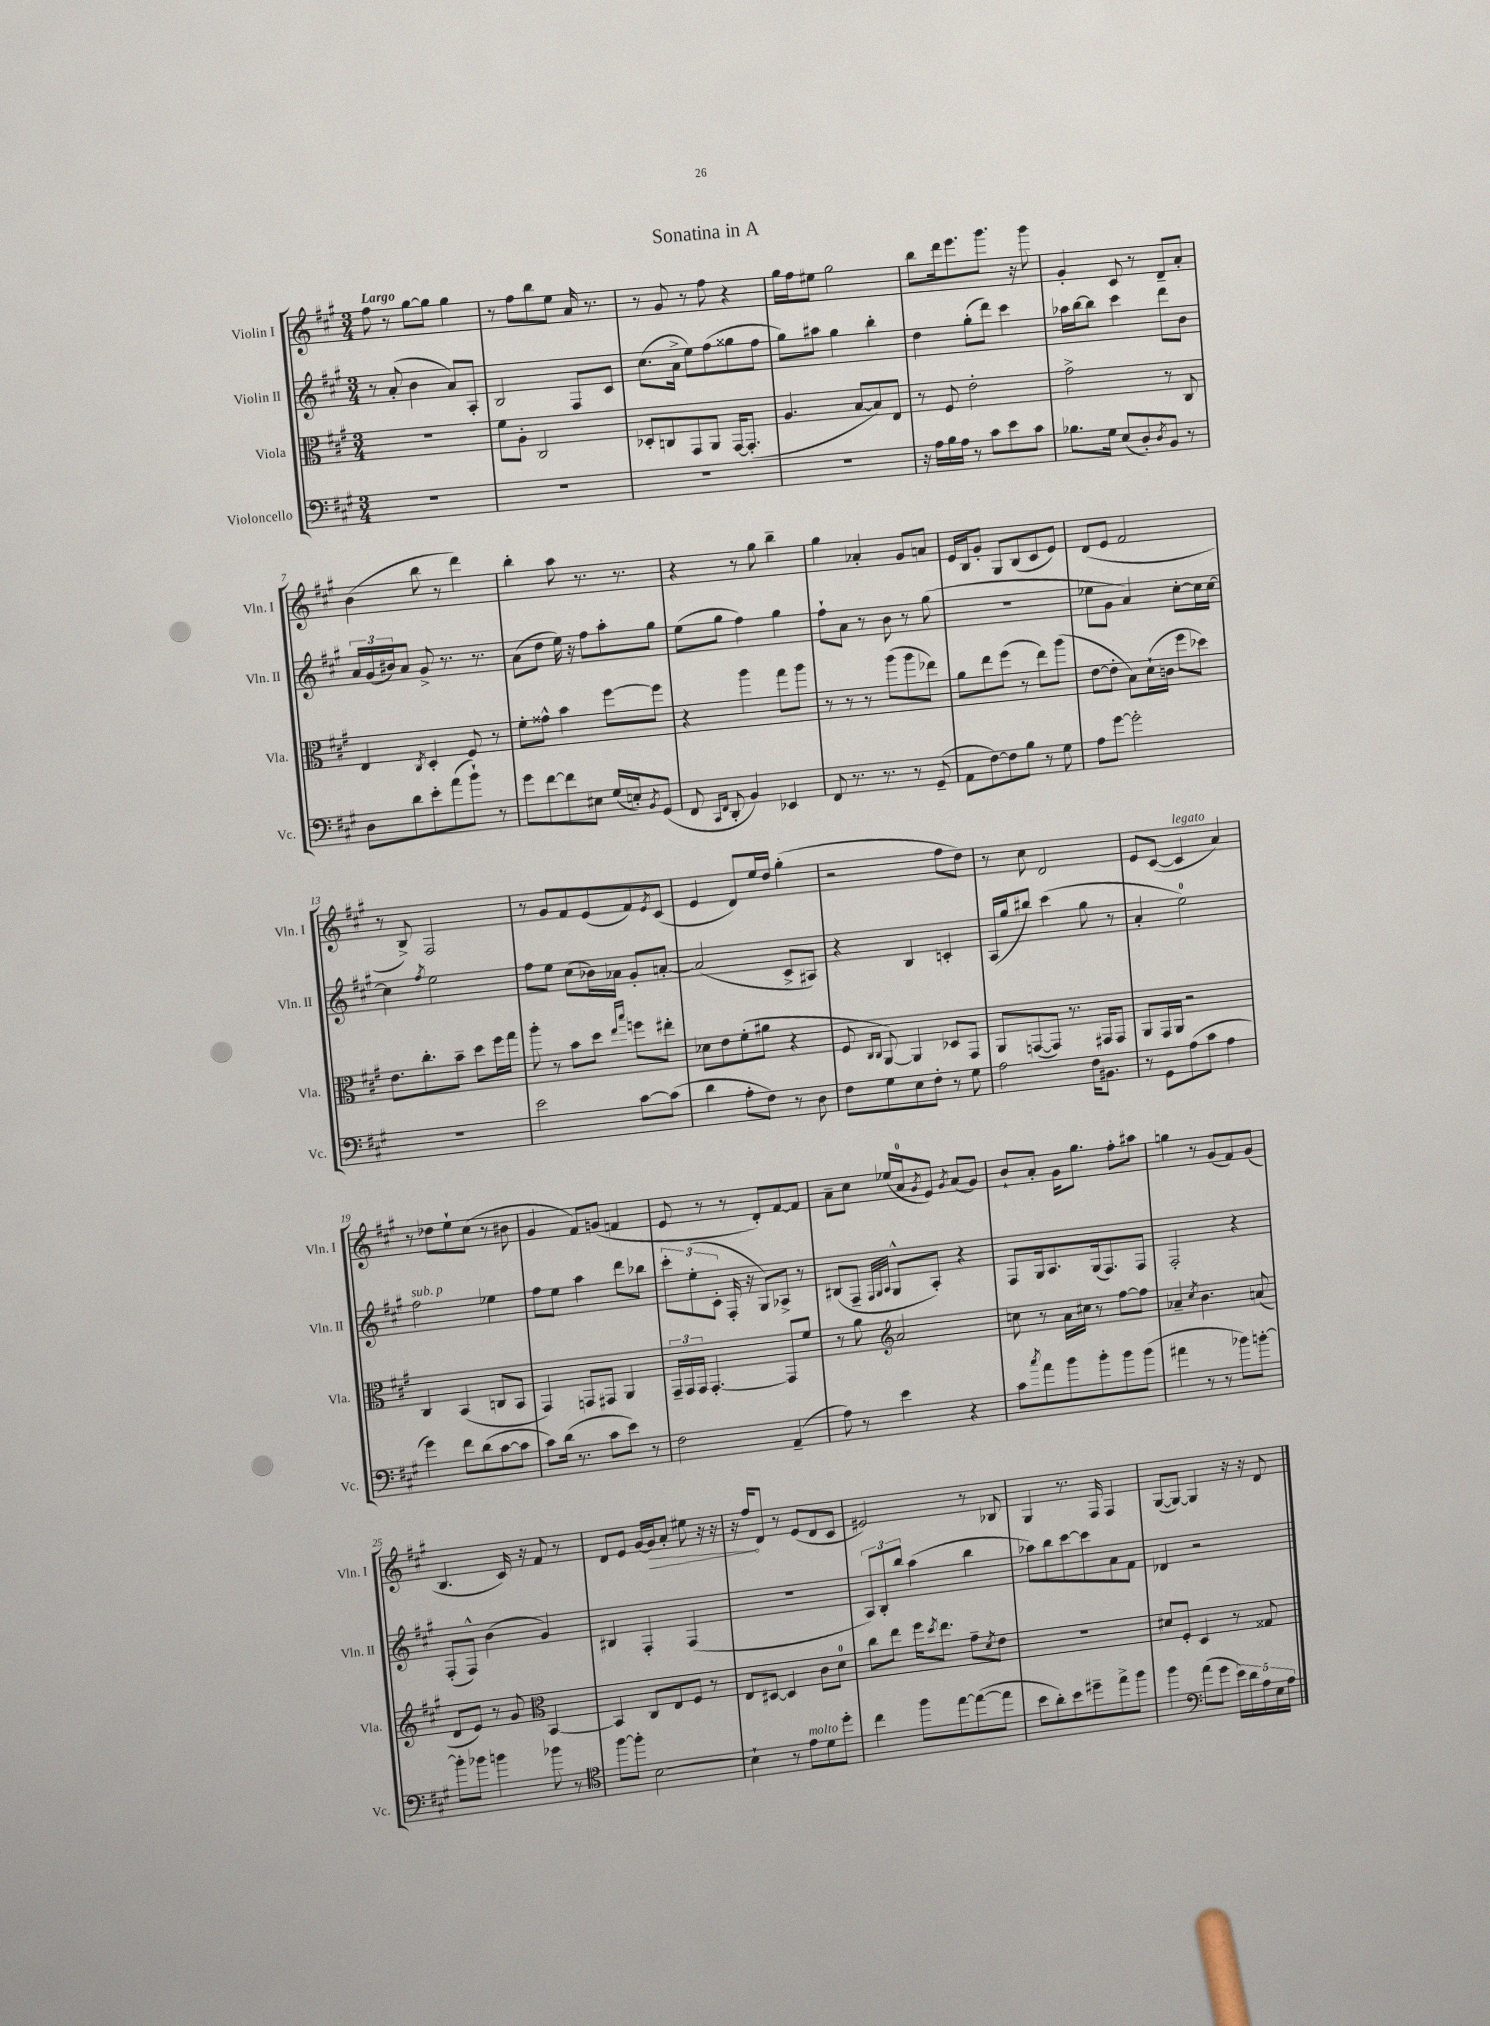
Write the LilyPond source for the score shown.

\header { title = "Sonatina in A" }
<<
\new StaffGroup <<
\new Staff = "s0" \with { instrumentName = "Violin I" shortInstrumentName = "Vln. I" } {
    \clef treble \key a \major \numericTimeSignature \time 3/4 \tempo "Largo"
    fis''8 r8 gis''8~ gis''8 gis''4 |
    r8 fis''8 b''8 e''8 a'16 r8. |
    r8 gis'8 r8 fis''8 r4 |
    gis''16 fis''16 eis''8 gis''2 |
    b''8 d'''16 e'''8. gis'''8. r16 gis'''8 |
    gis'4-. cis'8 r8 d'8-- a'8-. |
    b'4( b''8 r8 d'''4) |
    b''4-. a''8 r8. r8. |
    r4 r8 gis''8 b''4-- |
    gis''4 aes'4-. gis'8 a'8 |
    e'16 b16 gis'8-. gis8 b8( cis'8 e'8) |
    d'8( e'8 fis'2 |
    r8 b8->) fis2 |
    r8 gis'8 fis'8 e'8( fis'8) \acciaccatura { e'8 } cis'8( |
    e'4 d'8) e''16 d''16 gis''4-.( |
    r2 fis''8 d''8) |
    r8 cis''8 d'2 |
    e'8 cis'8~( cis'4^\markup { \italic "legato" } a'4) |
    r8 des''8 e''8-! cis''8( r8 bis'8 |
    gis'4 fis'8) g'8( f'4 |
    e'8 r8 r8 d'8-.) fis'8~ fis'8 |
    a'8-- cis''8 ees''16( a'16-0 \acciaccatura { gis'8 } e'8) \acciaccatura { gis'8 } a'8( gis'8) |
    b'8-! a'8-. gis'16 gis''8. fis''8-. ais''8 |
    g''4 r8 gis'8( fis'8) gis'8( |
    b4. cis'16) r16 fis'8 r8 |
    d'8 e'8 gis'16~ \once \override Hairpin.circled-tip = ##t gis'16\> a'8-. eis''8 r16 r16 |
    r16 fis''16\! d'8 r8 e'8( d'8 cis'8 |
    eis'2) r8 bes8 |
    gis4 r8. fis16 fis4 |
    gis8~( gis8~) gis4 r16 r16 d'8 \bar "|." |
}
\new Staff = "s1" \with { instrumentName = "Violin II" shortInstrumentName = "Vln. II" } {
    \clef treble \key a \major \numericTimeSignature \time 3/4
    r8 a'8-.( b'4 a'8) a8-. |
    b2 fis8 cis'8 |
    cis''8.( a'16-> e''8) fis''8( gisis''8 fis''8 |
    gis''8) ais''8 gis''4 b''4-. |
    d''4 gis''8-.( d'''8) cis'''4 |
    aes''16 b''16~ b''8 cis'''4 d'''8 b'8 |
    \tuplet 3/2 { a'16 gis'16( bis'16) } a'8 gis'8-> r8. r8. |
    a'8( d''8 e''16) r16 fis''8 a''8-. gis''8 |
    e''8( gis''8 fis''4) gis''4 |
    fis''8-! a'8 r8 b'8 r8 gis''8( |
    R2. |
    ees''8 gis'8 a'4) cis''8~-. cis''16 cis''16~ |
    cis''4 \acciaccatura { fis''8 } e''2 |
    fis''8 e''8 cis''8( bes'16) aes'16 gis'8-. a'8~-. |
    a'2( cis'8-> ais8) |
    r4 b4 c'4-. |
    a16( gis''16 bis''8) cis'''4( gis''8 r8 |
    a'4-. e''2-0) |
    fis''2^\markup { \italic "sub. p" } ees''4 |
    fis''8 e''8 a''4 d'''8 bes''8 |
    \tuplet 3/2 { cis'''8-. e''8-.( cis'8-. } fis16-. r16 gis8) aes8-> r8 |
    bis8( fis8-- \grace { fis32 gis32 a32 } gis8-^ a8-.) r4 |
    fis8 gis16 a8. gis16( fis8.) fis8 |
    fis2-. r4 |
    fis8-.( fis8-^) b'4( gis'4) |
    bis4 fis4-. fis4( |
    R2. |
    \tuplet 3/2 { a8) b8-. b''8 } a''4( b''4 |
    aes''8) b''8 cis'''8~ cis'''8 a'8 fis'8 |
    des'4 r2 \bar "|." |
}
\new Staff = "s2" \with { instrumentName = "Viola" shortInstrumentName = "Vla." } {
    \clef alto \key a \major \numericTimeSignature \time 3/4
    R2. |
    fis'8 a8-. cis2 |
    des8-. c8 gis,8 a,8 gis,16~ gis,8.-.( |
    a4. b8~ b8) e8 |
    r8 fis8 e'2-. |
    gis'2-> r8 cis8 |
    e4 \acciaccatura { cis8 } d4-. fis8 r8 |
    fis'8-. gisis'8-^ b'4 fis''8~ fis''8 |
    r4 a''4 gis''8 a''8 |
    r8 r8 r8 a''8( a''8 ees''8) |
    a'8 e''8 fis''8( r8 e''8) a''8( |
    e'8~ e'8-. b8) d'16-!( c'16 fis''8 des''8) |
    e'8. cis''8.-. b'8-- d''8 fis''16 gis''16 |
    a''8-. r8 b'8 d''8 \grace { e''16 b''16 } f''8 eis''8-. |
    des'8 e'8 fis'8-.( ais'8 r4 |
    fis8 \grace { cis16 cis16 } a,8~) a,4 des8 gis,8 |
    a,8 g,8~( g,8) r8. gis,16 gis,8 |
    a,8 gis,16 a,16 r2 |
    cis4 b,4( c8 b,8 |
    gis,4) g,8 gis,8 a,4 |
    \tuplet 3/2 { gis,16-- gis,16 gis,16 } gis,4.~-. gis,8 fis'8 |
    r8 a'8 \clef treble a'2 |
    c''8 r8 a'16 cis''16 r8 fis''8~ fis''8 |
    aes'4-- \acciaccatura { cis''8 } b'4. a'8( |
    d'8 e'8) r8 gis'8 \clef alto b,4~ |
    b,4 cis8 e8 fis8 r8 |
    e8 dis8~ dis4 cis'8 d'8-0 |
    cis''8 e''8 fis''16 \acciaccatura { d''8 } e''8. gis'8-- \acciaccatura { d'8 } e'8 |
    R2. |
    dis'8 fis8-. d4 r8 gisis8 \bar "|." |
}
\new Staff = "s3" \with { instrumentName = "Violoncello" shortInstrumentName = "Vc." } {
    \clef bass \key a \major \numericTimeSignature \time 3/4
    R2. |
    R2. |
    R2. |
    R2. |
    r16 a16 b16 a16 r8 cis'8 e'8 cis'8 |
    bes8. gis16 e8( d8-.) \acciaccatura { d8 } b,8 r8 |
    d8 d'8 e'8-. a'8( b'8-!) r8 |
    gis'8 fis'8~ fis'8 eis8 gis16( e16-.) \acciaccatura { b,8 } gis,8( |
    fis,8 \grace { cis,16 fis,16 } d,8-. b,4) ees,4 |
    fis,8 r8. r8. r8 gis,8--( |
    a,8 fis8~) fis8 b8 r8 gis8 |
    a8 gis'8~ gis'2-. |
    R2. |
    e'2 cis'8~ cis'8( |
    d'4 a8-. fis8) r8 d8 |
    fis8 gis8 e8 fis8-. r8 gis8 |
    a2 fis16 bis,8. |
    r8 gis,8 a8( cis'8 a4 |
    gis'4) fis'8 d'8( cis'8~ cis'8 |
    cis'8) d'16( r8. cis'8 e'8) r8 |
    fis2 a,4--( |
    a8) r8 e'4 r4 |
    cis'8 \acciaccatura { cis''8 } a'8 b'8 b'8-. b'8 b'8( |
    ais'4 r8 r8 bes'8) b'8~-. |
    b'8-. bes'8 b'4 bes'8 r8 |
    \clef tenor fis''8~ fis''8-. b2~ |
    b4-! r8 e'8^\markup { \italic "molto" } d'8 d''8-. |
    cis''4 fis''8 e''8~ e''8~( e''8 |
    b'8 a'8-.) b'8 dis''8-- e''8-> fis''8 |
    fis''4 \clef bass a'8( gis'8 \tuplet 5/4 { e'16) d'16 a16 e16 a16 } \bar "|." |
}
>>
>>
